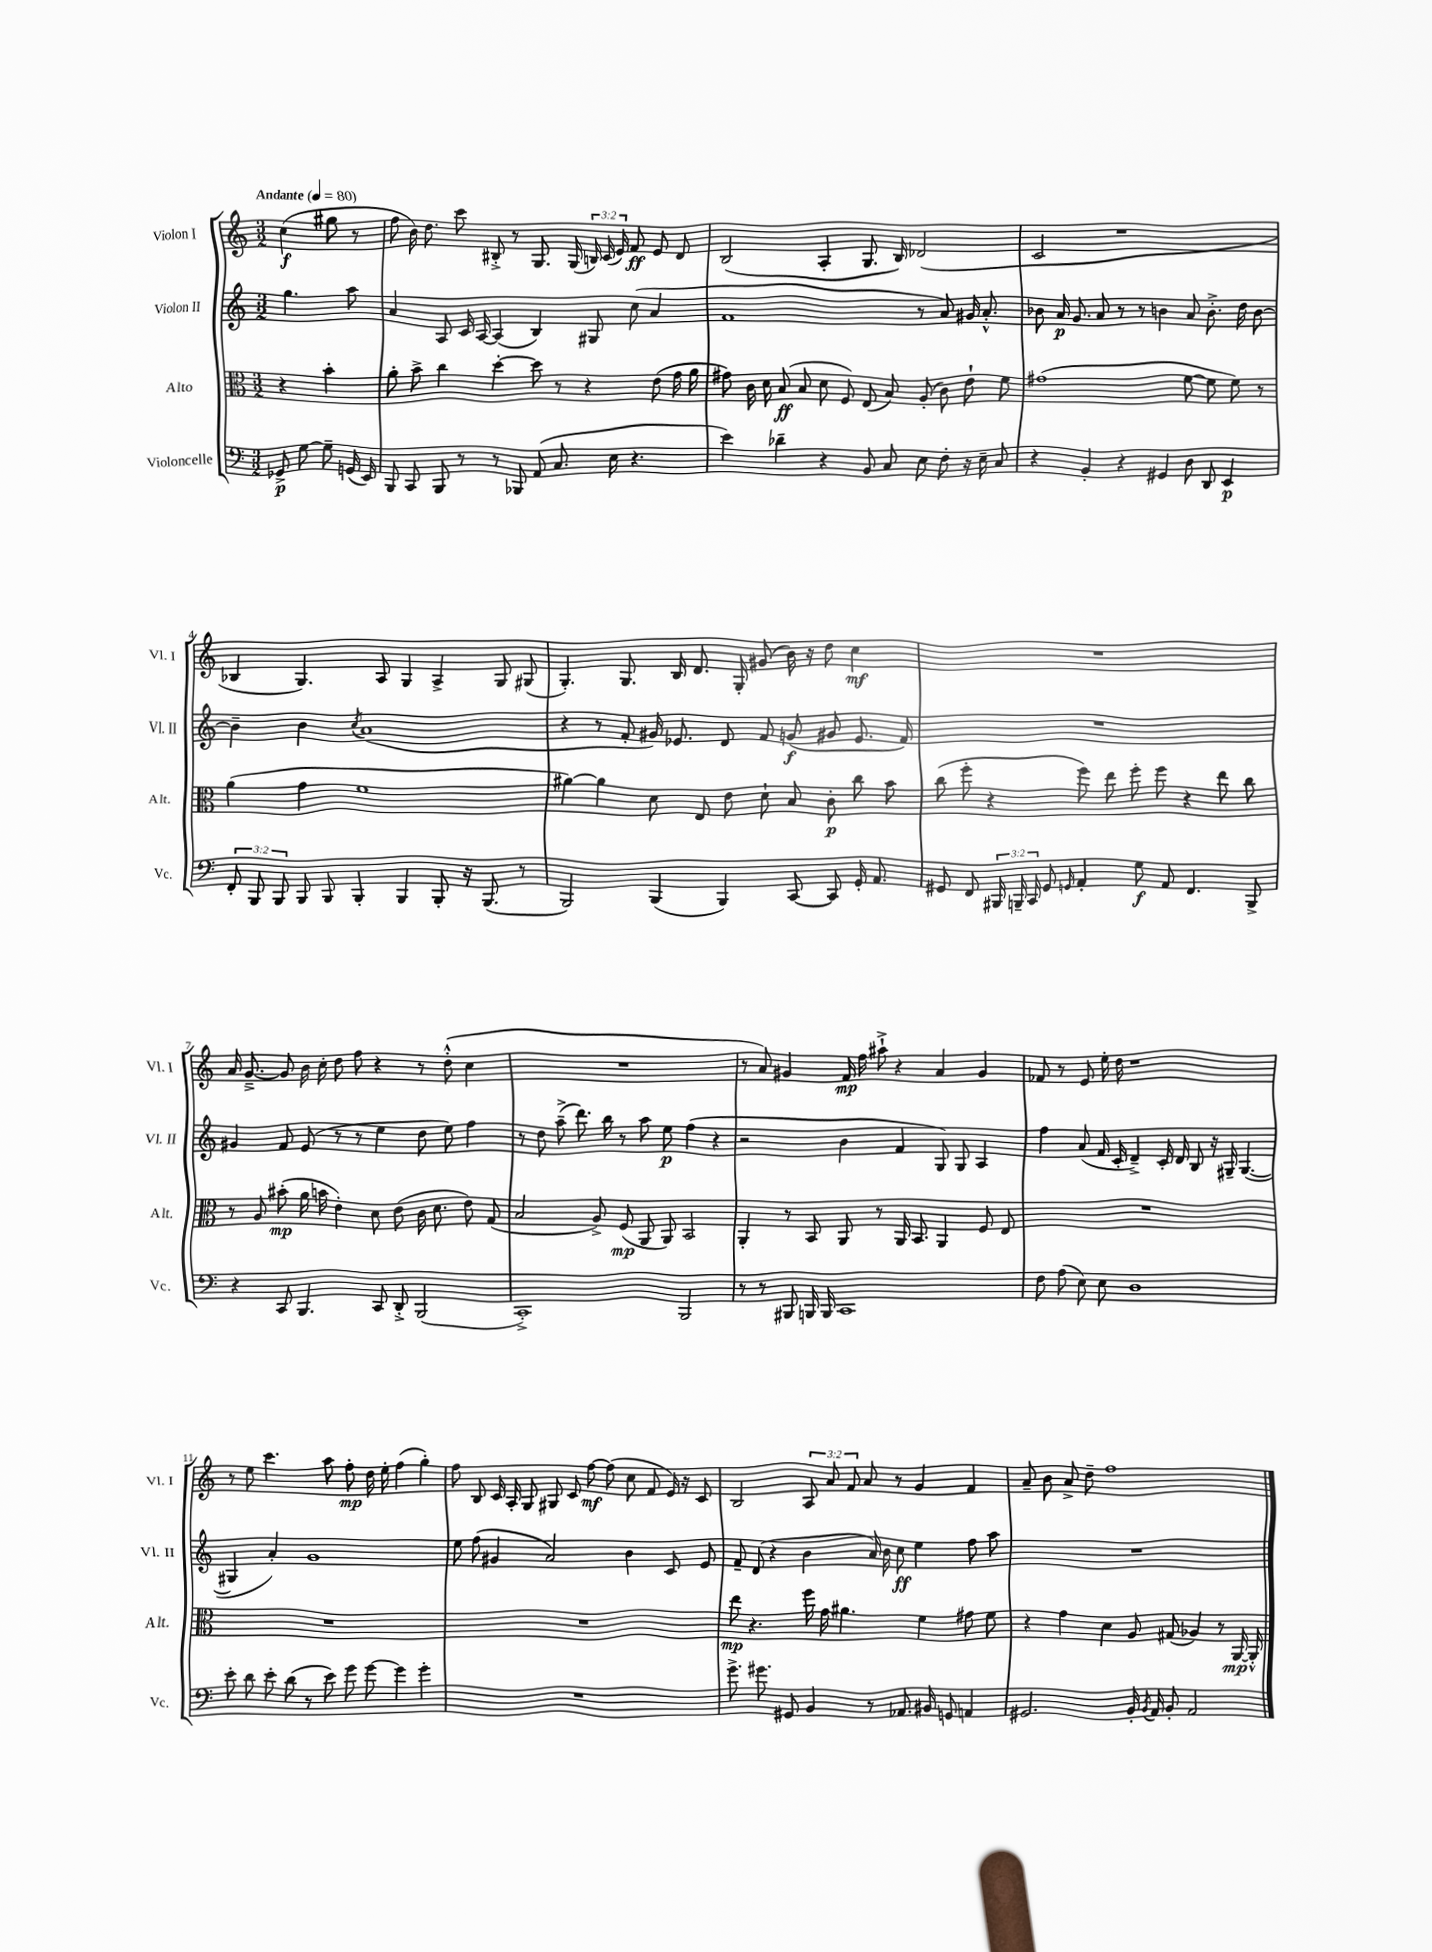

**kern	**kern	**kern	**kern
*staff4	*staff3	*staff2	*staff1
*clefF4	*clefC3	*clefG2	*clefG2
*k[]	*k[]	*k[]	*k[]
*M3/2	*M3/2	*M3/2	*M3/2
*MM80	*MM80	*MM80	*MM80
8GG-^	4r	4.gg	(4cc
[8G	.	.	.
8G~]	4b'	.	8gg#
(16GG	.	8aa	8r
16EE)	.	.	.
=	=	=	=
8BBB	8a'	4a	8ff
8CC	8b^	.	16b)
.	.	.	8.dd
8BBB	4cc	8A	.
8r	.	16c	8ccc
.	.	[16A	.
8r	[4dd'	(4A]	8B#'^
8BBB-	.	.	8r
(8AA	8dd]	4B)	8.G
8.C	8r	.	.
.	.	.	(16G
.	4r	8G#	24B)
.	.	.	(24c
16E	.	.	.
.	.	.	24e)
4.r	.	(8cc	8f
.	(8e	4a	8e
.	16g	.	8d
.	16a	.	.
=	=	=	=
4e)	8g#)	1f	(2B
.	16c	.	.
.	16d	.	.
4d-~	(8B	.	.
.	8B	.	.
4r	8d	.	4A'
.	8F)	.	.
8BB	(8E	.	8.G
8C	8B)	.	.
.	.	.	16B)
8E	(8A'	8r	(2d-
8F'	8c)	8a)	.
16r	8e`	16g#	.
16E~	.	8.a'^^	.
8C	8f	.	.
=	=	=	=
4r	(1g#	8b-	2c
.	.	16a	.
.	.	8.g	.
4BB'	.	.	.
.	.	8a	.
4r	.	8r	1r
.	.	8r	.
4GG#	.	4b	.
8D	[8f	8a	.
8DD	8f]	8.b'^	.
4EE	8f)	.	.
.	.	16dd	.
.	8r	[8b	.
=	=	=	=
12FF'	(4a	4b~]	4B-
12BBB	.	.	.
12BBB	.	.	.
8BBB	4g	4b	4.G)
8BBB	.	.	.
.	.	8qcc	.
4BBB'	1f	(1a	.
.	.	.	8A
4BBB	.	.	4G
8BBB'	.	.	4A^
16r	.	.	.
(8.BBB	.	.	.
.	.	.	8G
8r	.	.	(8G#
=	=	=	=
2BBB)	[4a#)	4r	4.G')
.	4a#]	8r	.
.	.	8f'	8.G
(4BBB	8d	16g#)	.
.	.	8.e-	16B
.	8E	.	8.d
4BBB)	8e	8d	.
.	.	.	16G'
.	8d`	8f	(8g#
[8CC	8B	(8g	16b)
.	.	.	16r
8CC]	8c'	8g#	8dd
16GG'	8cc	8.e-	4cc
8.AA	.	.	.
.	8b	.	.
.	.	16f)	.
=	=	=	=
8GG#	(8cc	1.r	1.r
8FF	8ff'	.	.
24BBB#	4r	.	.
24BBB~	.	.	.
24CC	.	.	.
8GG#	.	.	.
16qqGG	.	.	.
4AA'	8ff)	.	.
.	8ee	.	.
8G	8ff'	.	.
8AA	8ff	.	.
4.FF	4r	.	.
.	8ee	.	.
8BBB^	8cc	.	.
=	=	=	=
4r	8r	4g#	16a
.	.	.	[8.g~^
.	8A	.	.
8CC	(8b#'	8f	8g]
4.BBB	16a	(8e	16b
.	16b	.	16cc'
.	4e')	8r	8dd
.	.	8r	8ff
8CC	8d	4ee	4r
8DD'^	(8e	.	.
(2BBB	16c	8dd	8r
.	8.d	.	.
.	.	8ee)	(8dd'^^
.	8e)	4ff	4cc
.	(8G	.	.
=	=	=	=
1CC'^)	2B	8r	1.r
.	.	8dd	.
.	.	(8aa~^	.
.	.	8.ddd)	.
.	8A^)	.	.
.	.	16bb	.
.	(8F	8r	.
.	8AA	8aa	.
.	8AA)	8ee	.
2BBB	2BB	(4ff	.
.	.	4r	.
=	=	=	=
8r	4AA'	2r	8r
8r	.	.	8a)
8BBB#	8r	.	4g#
16BBB	8BB	.	.
16BBB	.	.	.
1CC	8AA	4b	16f
.	.	.	16ff
.	8r	.	8aa#`^
.	16AA	4f	4r
.	8.BB	.	.
.	4AA	8G)	4a
.	.	8G	.
.	8F	4A	4g#
.	8E	.	.
=	=	=	=
8F	1.r	4ff	8f-
(8A	.	.	8r
8E)	.	(8a	8e
8E	.	16f	16ee'
.	.	16c'	16dd
1D	.	4d~^)	1r
.	.	16c'	.
.	.	16d	.
.	.	8B	.
.	.	16r	.
.	.	16G#~	.
.	.	([4.G#	.
=	=	=	=
8e'	1.r	4G#]	8r
8d	.	.	8ee
8e'	.	4a')	4.ccc
(8d	.	.	.
8r	.	1g	.
8e)	.	.	8aa
8g	.	.	8ff'
[8g	.	.	16dd
.	.	.	16ee'
4g]	.	.	(4ff
4g'	.	.	4gg')
=	=	=	=
1.r	1.r	8ee	8ff
.	.	(8ff	8B
.	.	4g#	16c
.	.	.	16A'
.	.	.	8G
.	.	2a)	8G#
.	.	.	8c
.	.	.	[8ff
.	.	.	(8ff]
.	.	4b	8cc
.	.	.	8f
.	.	8c	16e)
.	.	.	16r
.	.	8e	8c
=	=	=	=
8.g^	8ee	8f~	2B
.	4.r	(8d	.
8.g#	.	.	.
.	.	4r	.
8GG#	.	.	.
4BB	16ff	4b	12A
.	16g	.	.
.	.	.	12a
.	4.a#	.	.
.	.	.	12f
8r	.	16a)	8a
.	.	16b	.
8.AA-	.	8cc	8r
.	4f	4ee	4g
16BB#	.	.	.
8GG	.	.	.
4AA	8g#	8ff	4f
.	8f	8aa	.
=	=	=	=
2.GG#	4r	1.r	8a~
.	.	.	8b
.	4g	.	8a^
.	.	.	8dd~
.	4d	.	1ff
16BB'	8A	.	.
8qBB	.	.	.
16AA	.	.	.
8BB'	(8G#	.	.
2AA	4A-)	.	.
.	8r	.	.
.	[16AA	.	.
.	16AA'^^]	.	.
==	==	==	==
*-	*-	*-	*-
